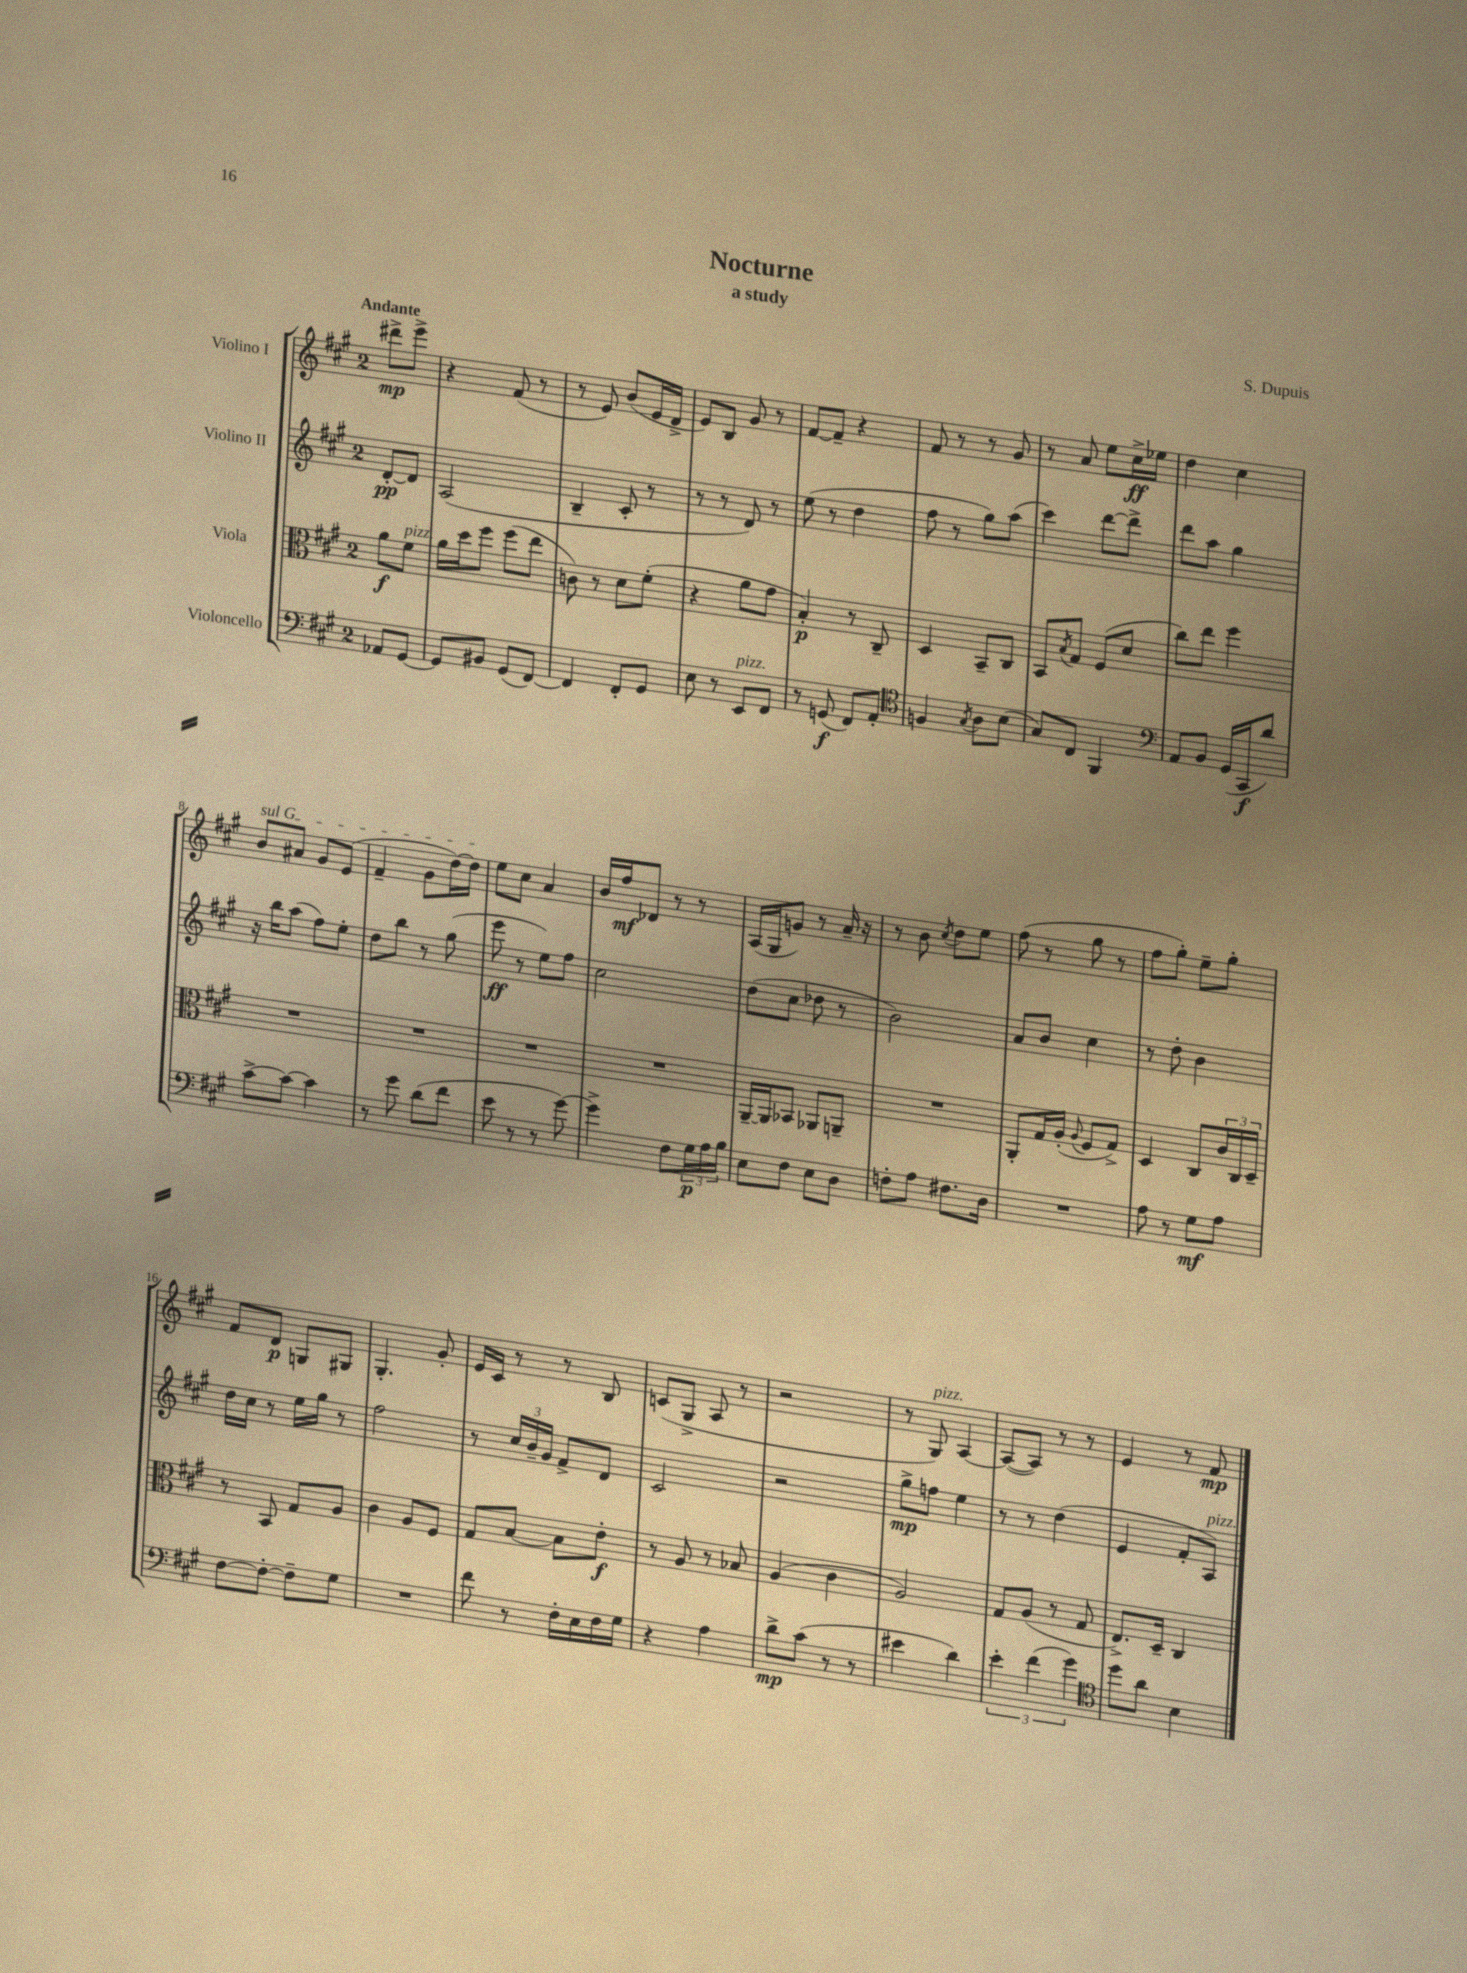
\header { title = "Nocturne" composer = "S. Dupuis" subtitle = "a study" }
<<
\new StaffGroup <<
\new Staff = "s0" \with { instrumentName = "Violino I" } {
    \clef treble \key a \major \once \override Staff.TimeSignature.style = #'single-digit \time 2/4 \partial 4 \tempo "Andante"
    dis'''8->\mp e'''8-> |
    r4 fis'8( r8 |
    r8 e'8) b'8( e'16 d'16-> |
    e'8) b8 gis'8 r8 |
    fis'8~ fis'8-- r4 |
    fis'8 r8 r8 gis'8 |
    r8 a'8 e''8 cis''16->\ff ees''16 |
    d''4 cis''4 |
    \once \override TextSpanner.bound-details.left.text = \markup { \italic "sul G" } b'8\startTextSpan ais'8 gis'8 e'8( |
    fis'4-- gis'8 d''16~) d''16\stopTextSpan |
    e''8 cis''8 a'4 |
    b'16 fis''16\mf des'8 r8 r8 |
    a16( gis16 g'8) r8 a'16-- r16 |
    r8 b'8 \acciaccatura { cis''8 } d''8 e''8 |
    fis''8( r8 gis''8 r8 |
    fis''8 gis''8-.) e''8-- gis''8-. |
    fis'8 d'8\p g8 gis8 |
    gis4.-. gis'8-. |
    e'16 cis'16 r8 r8 b8 |
    c'8( gis8-> a8 r8 |
    r2 |
    r8 gis8^\markup { \italic "pizz." }) a4~ |
    a8~( a8) r8 r8 |
    e'4 r8 fis'8\mp \bar "|." |
}
\new Staff = "s1" \with { instrumentName = "Violino II" } {
    \clef treble \key a \major \once \override Staff.TimeSignature.style = #'single-digit \time 2/4 \partial 4
    d'8~-.\pp d'8 |
    a2( |
    b4-- cis'8-. r8 |
    r8 r8 d'8) r8 |
    e''8( r8 d''4 |
    fis''8 r8 gis''8) a''8( |
    cis'''4) d'''8~ d'''8-> |
    d'''8 a''8 gis''4 |
    r16 b''16 a''8( fis''8) e''8-. |
    d''8 b''8 r8 gis''8( |
    e'''8\ff r8 e''8) fis''8 |
    cis''2 |
    d''8( cis''8 des''8 r8 |
    b'2) |
    a'8 b'8 cis''4 |
    r8 d''8-. b'4 |
    d''16 cis''16 r8 e''16 gis''16 r8 |
    fis''2 |
    r8 \tuplet 3/2 { cis''16 b'16-- gis'16 } fis'8-> d'8 |
    cis'2 |
    r2 |
    gis''8->\mp f''8 e''4 |
    r8 r8 d''4( |
    e'4 fis'8-. a8^\markup { \italic "pizz." }) \bar "|." |
}
\new Staff = "s2" \with { instrumentName = "Viola" } {
    \clef alto \key a \major \once \override Staff.TimeSignature.style = #'single-digit \time 2/4 \partial 4
    a'8\f fis'8^\markup { \italic "pizz." } |
    a'16 d''16 fis''8 fis''8( e''8 |
    c'8) r8 d'8 fis'8-.( |
    r4 a'8 gis'8 |
    b4-.\p) r8 cis8-- |
    d4 b,8-- cis8 |
    b,8 \acciaccatura { b8 } gis8 fis8( d'8 |
    cis''8) e''8 fis''4 |
    R2 |
    R2 |
    R2 |
    R2 |
    a,16~-- a,16 bes,8 aes,8 a,8-- |
    R2 |
    a,8-. gis16 a16-.( \appoggiatura { a8 } fis8 gis8->) |
    d4 cis8 \tuplet 3/2 { cis'16 cis16 d16-- } |
    r8 b,8 gis8 a8 |
    cis'4 a8 fis8 |
    gis8 b8~ b8 e'8-.\f |
    r8 a8 r8 bes8 |
    a4( cis'4 |
    a2) |
    gis8 a8( r8 gis8 |
    e8.->) d16-- cis4 \bar "|." |
}
\new Staff = "s3" \with { instrumentName = "Violoncello" } {
    \clef bass \key a \major \once \override Staff.TimeSignature.style = #'single-digit \time 2/4 \partial 4
    aes,8 gis,8~ |
    gis,8 bis,8 gis,8( fis,8~) |
    fis,4 fis,8-. gis,8 |
    e8 r8 e,8^\markup { \italic "pizz." } fis,8 |
    r8 g,8\f( fis,8) a,8-. |
    \clef tenor f4 \acciaccatura { gis8 } a8 b8( |
    gis8) cis8 fis,4 |
    \clef bass a,8 b,8 gis,16( cis,16\f d'8) |
    cis'8~-> cis'8~ cis'4 |
    r8 gis'8 d'8( fis'8 |
    e'8 r8 r8 gis'8~) |
    gis'4-> fis8 \tuplet 3/2 { gis16\p a16 b16 } |
    e8 fis8 e8 d8 |
    f8-. a8 fis8. d16 |
    R2 |
    a8 r8 gis8\mf a8 |
    fis8~ fis8~-. fis8-- gis8 |
    R2 |
    fis'8 r8 fis16-. e16 fis16 gis16 |
    r4 a4 |
    d'8->\mp cis'8( r8 r8 |
    eis'4 d'4) |
    \tuplet 3/2 { e'4-. fis'4( gis'4) } |
    \clef tenor d''8 a'8 b4 \bar "|." |
}
>>
>>
